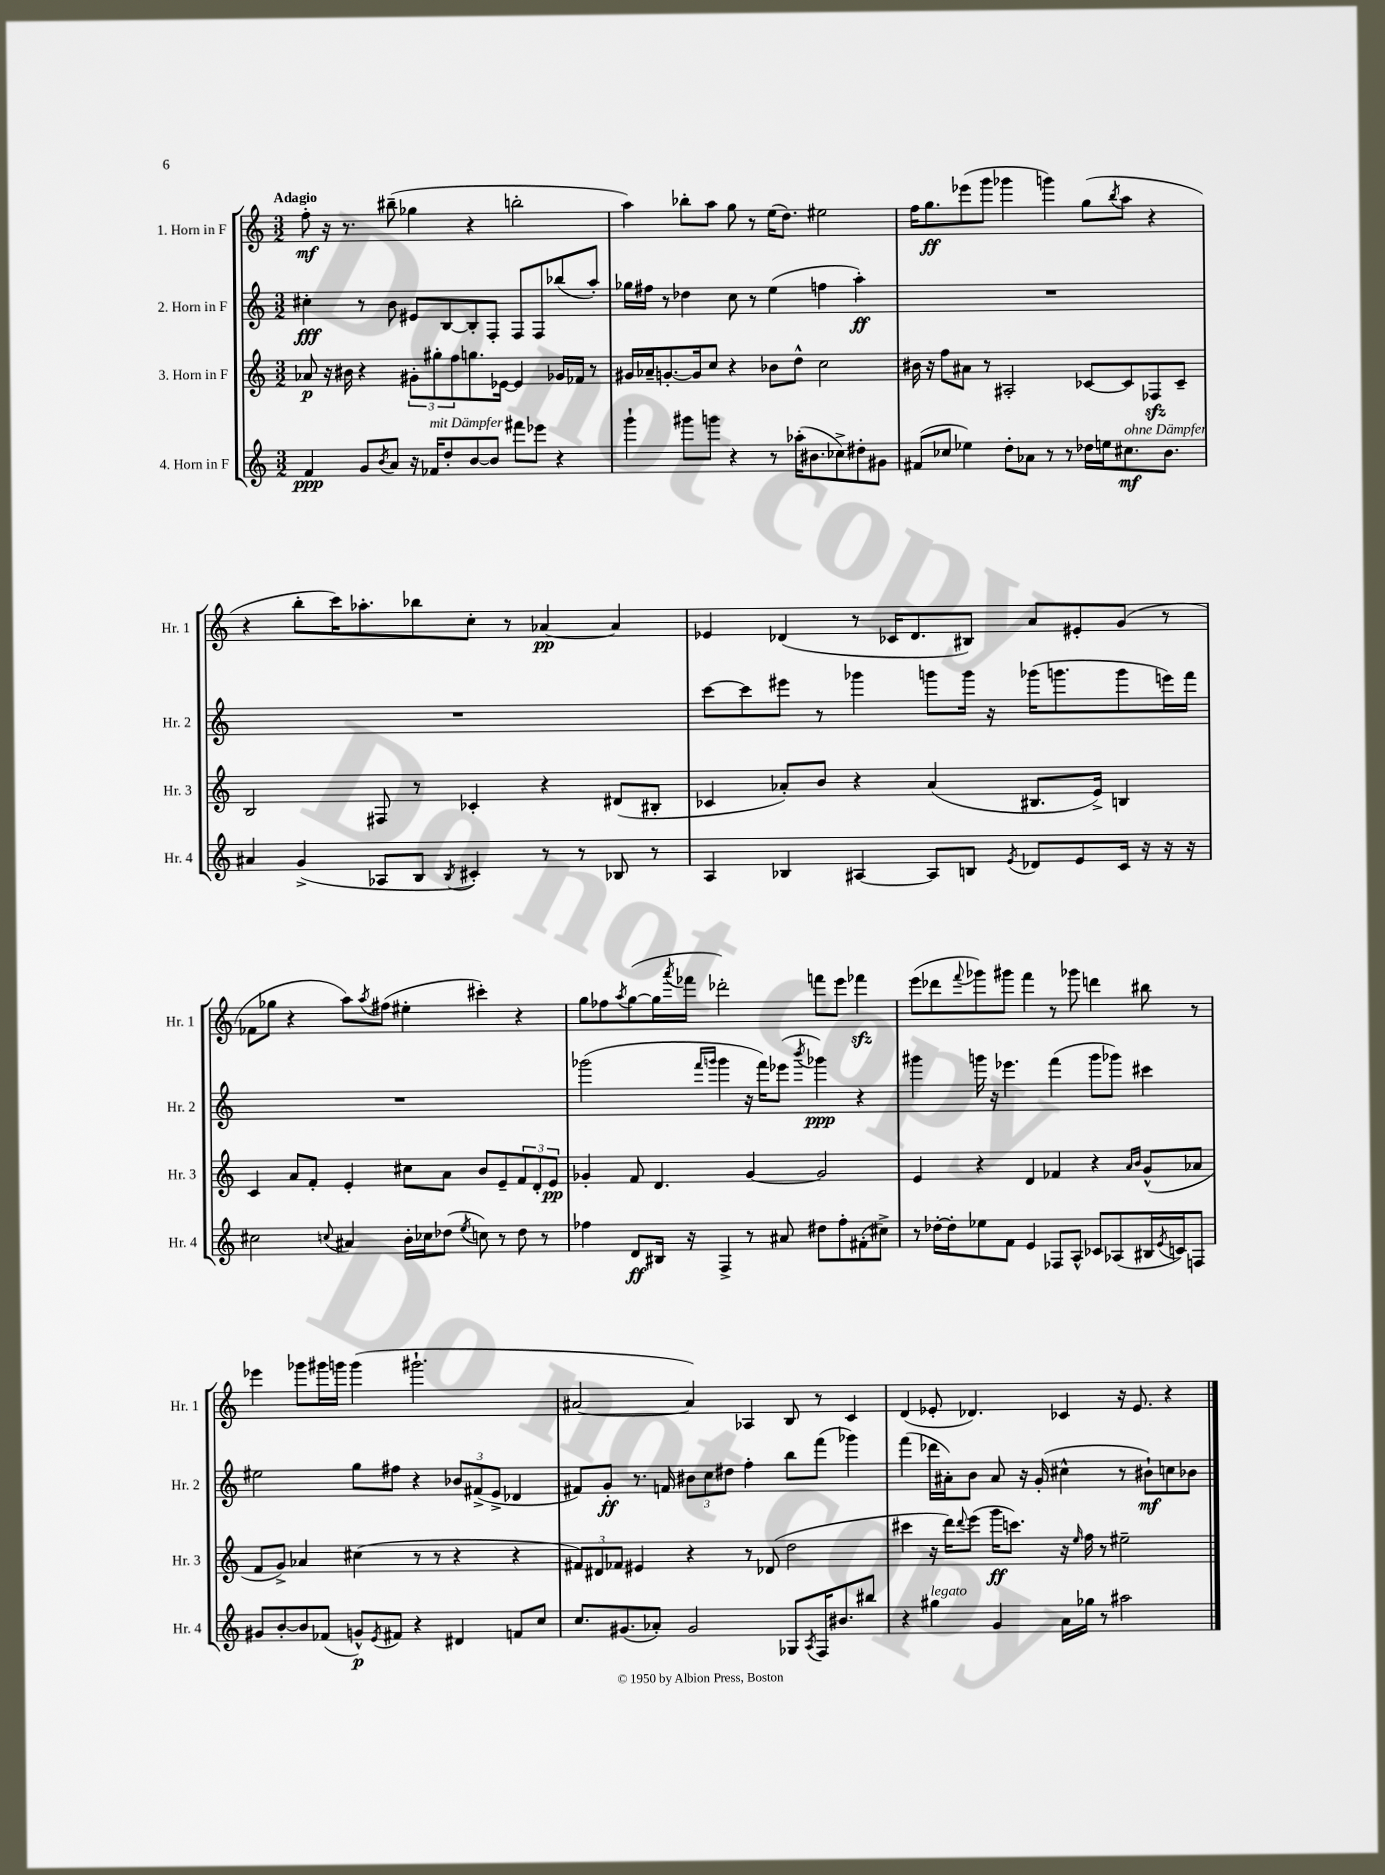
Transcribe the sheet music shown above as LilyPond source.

<<
\new StaffGroup <<
\new Staff = "s0" \with { instrumentName = "1. Horn in F" shortInstrumentName = "Hr. 1" } {
    \clef treble \key c \major \numericTimeSignature \time 3/2 \tempo "Adagio"
    f''8-.\mf r16 r8. bis''8--( ges''4 r4 b''2-. |
    a''4) bes''8-. a''8 g''8 r8 e''16( d''8.) eis''2 |
    f''16 g''8.\ff ees'''8( g'''8 ges'''4 g'''4) g''8( \acciaccatura { b''8 } a''8 r4 |
    r4 b''8-. c'''16) aes''8.-. bes''8 c''8-. r8 aes'4~\pp aes'4 |
    ees'4 des'4( r8 ces'16 des'8. bis8) a'8 eis'8-. g'8( r8 |
    fes'8 ges''8 r4 a''8) \acciaccatura { a''8 } fis''8( eis''4-. cis'''4-.) r4 |
    g''8 fes''8 \acciaccatura { a''8 } g''8~( g''16 \acciaccatura { a'''8 } fes'''16 des'''2-.) f'''8 e'''8 fes'''4\sfz |
    e'''8( des'''8 \appoggiatura { f'''8 } ges'''8) gis'''8 f'''4 r8 ges'''8 d'''4 bis''8 r8 |
    ees'''4 ges'''8 gis'''16 g'''16 g'''4( gis'''2.-! |
    ais'2~ ais'4) aes4 b8 r8 c'4 |
    d'4( ees'8-. des'4.) ces'4 r16 ees'8. r4 \bar "|." |
}
\new Staff = "s1" \with { instrumentName = "2. Horn in F" shortInstrumentName = "Hr. 2" } {
    \clef treble \key c \major \numericTimeSignature \time 3/2
    cis''4-.\fff r8 b'8 eis'8 b8~ b8-. f8-. f8 f8 bes''8( a''8-.) |
    ges''16 fis''16 r8 des''4 c''8 r8 e''4( f''4 a''4-.\ff) |
    R1. |
    R1. |
    c'''8~ c'''8 eis'''8 r8 ges'''4 g'''8 g'''16 r16 ges'''16( g'''8. g'''8 e'''16) f'''16 |
    R1. |
    ges'''2( \grace { f'''16 g'''16 } g'''4 r16 f'''16) ees'''8( \acciaccatura { b'''8 } ges'''4\ppp) r4 |
    gis'''4 g'''16 r16 ees'''4. f'''4( g'''8 ges'''8) cis'''4 |
    eis''2 g''8 fis''8 r4 \tuplet 3/2 { bes'8 fis'8->( e'8-> } des'4 |
    fis'8) g'8-.\ff r8. f'16 \tuplet 3/2 { bis'8 c''8 dis''8 } f''4-. b''8 f'''8( ges'''4) |
    f'''4( des'''16 ais'16-.) b'8 ais'8 r16 g'16-.( cis''4-^ r8 bis'8-!\mf) c''8 bes'8 \bar "|." |
}
\new Staff = "s2" \with { instrumentName = "3. Horn in F" shortInstrumentName = "Hr. 3" } {
    \clef treble \key c \major \numericTimeSignature \time 3/2
    aes'8\p r16 bis'16 r4 \tuplet 3/2 { gis'8-. gis''8-. f''8 } g''8. ees'16~ ees'4 ges'16 fes'16 r8 |
    gis'16 aes'16-- g'8.~-. g'16 c''8 r4 bes'8 d''8-^ c''2 |
    bis'16 r16 f''8 ais'8 r8 ais2-. ces'8~ ces'8 fes8\sfz ces'8-- |
    b2 fis8 r8 ces'4-. r4 dis'8( bis8-. |
    ces'4 aes'8-.) b'8 r4 aes'4( bis8. e'16->) b4 |
    c'4 a'8 f'8-. e'4-. cis''8 a'8 b'8 e'8-- \tuplet 3/2 { f'8 d'8-. e'8\pp } |
    ges'4-. f'8 d'4. ges'4~ ges'2 |
    e'4 r4 d'4 fes'4 r4 \grace { a'16 b'16 } g'8-^( aes'8 |
    f'8 g'8->) aes'4 cis''4( r8 r8 r4 r4 |
    \tuplet 3/2 { fis'8) dis'8 fes'8 } eis'4 r4 r8 des'8( d''2 |
    cis'''4 r16 d'''16) \appoggiatura { d'''8 } e'''8( g'''16\ff c'''8.) r16 \grace { e''16 } f''16 r8 eis''2-- \bar "|." |
}
\new Staff = "s3" \with { instrumentName = "4. Horn in F" shortInstrumentName = "Hr. 4" } {
    \clef treble \key c \major \numericTimeSignature \time 3/2
    f'4\ppp g'8 \acciaccatura { b'8 } a'8 r16 fes'16^\markup { \italic "mit Dämpfer" } d''8-. b'8~ b'8 fis'''8 ees'''8 r4 |
    g'''4-! gis'''8 g'''8 r4 r8 aes''16-.( bis'8. ces''8->) dis''8-. gis'8 |
    fis'8( ces''8 ees''4) d''8-. aes'8 r8 r8 des''16 e''16 cis''8.\mf^\markup { \italic "ohne Dämpfer" } b'8. |
    ais'4 g'4->( aes8 b8 \acciaccatura { b8 } cis'4-.) r8 r8 bes8 r8 |
    a4 bes4 ais4~ ais8 b8 \acciaccatura { e'8 } des'8 e'8 c'16 r16 r16 r16 |
    cis''2 \appoggiatura { c''8 } ais'4 b'16-. ces''16 des''8( \acciaccatura { e''8 } c''8) r8 des''8 r8 |
    fes''4 d'8\ff bis16 r16 f4-> r8 ais'8 dis''8 fes''8-. fis'8-.( cis''8->) |
    r8 des''16~-. des''16-. ees''8 f'8 e'4 fes8 a8-^ ces'8 aes8( bis16 \acciaccatura { e'8 } c'16) f8 |
    gis'8 b'8~-. b'8 fes'8( g'8-^\p) \acciaccatura { e'8 } fis'8 r4 dis'4 f'8 c''8 |
    c''8. gis'8.( aes'8-.) gis'2 ges8 \acciaccatura { a8 } f16 bis'8. bis''8 |
    r4 gis''4^\markup { \italic "legato" } g'4 a'16 ges''16 r8 ais''2 \bar "|." |
}
>>
>>
\layout { \context { \Score \remove "Bar_number_engraver" } }
